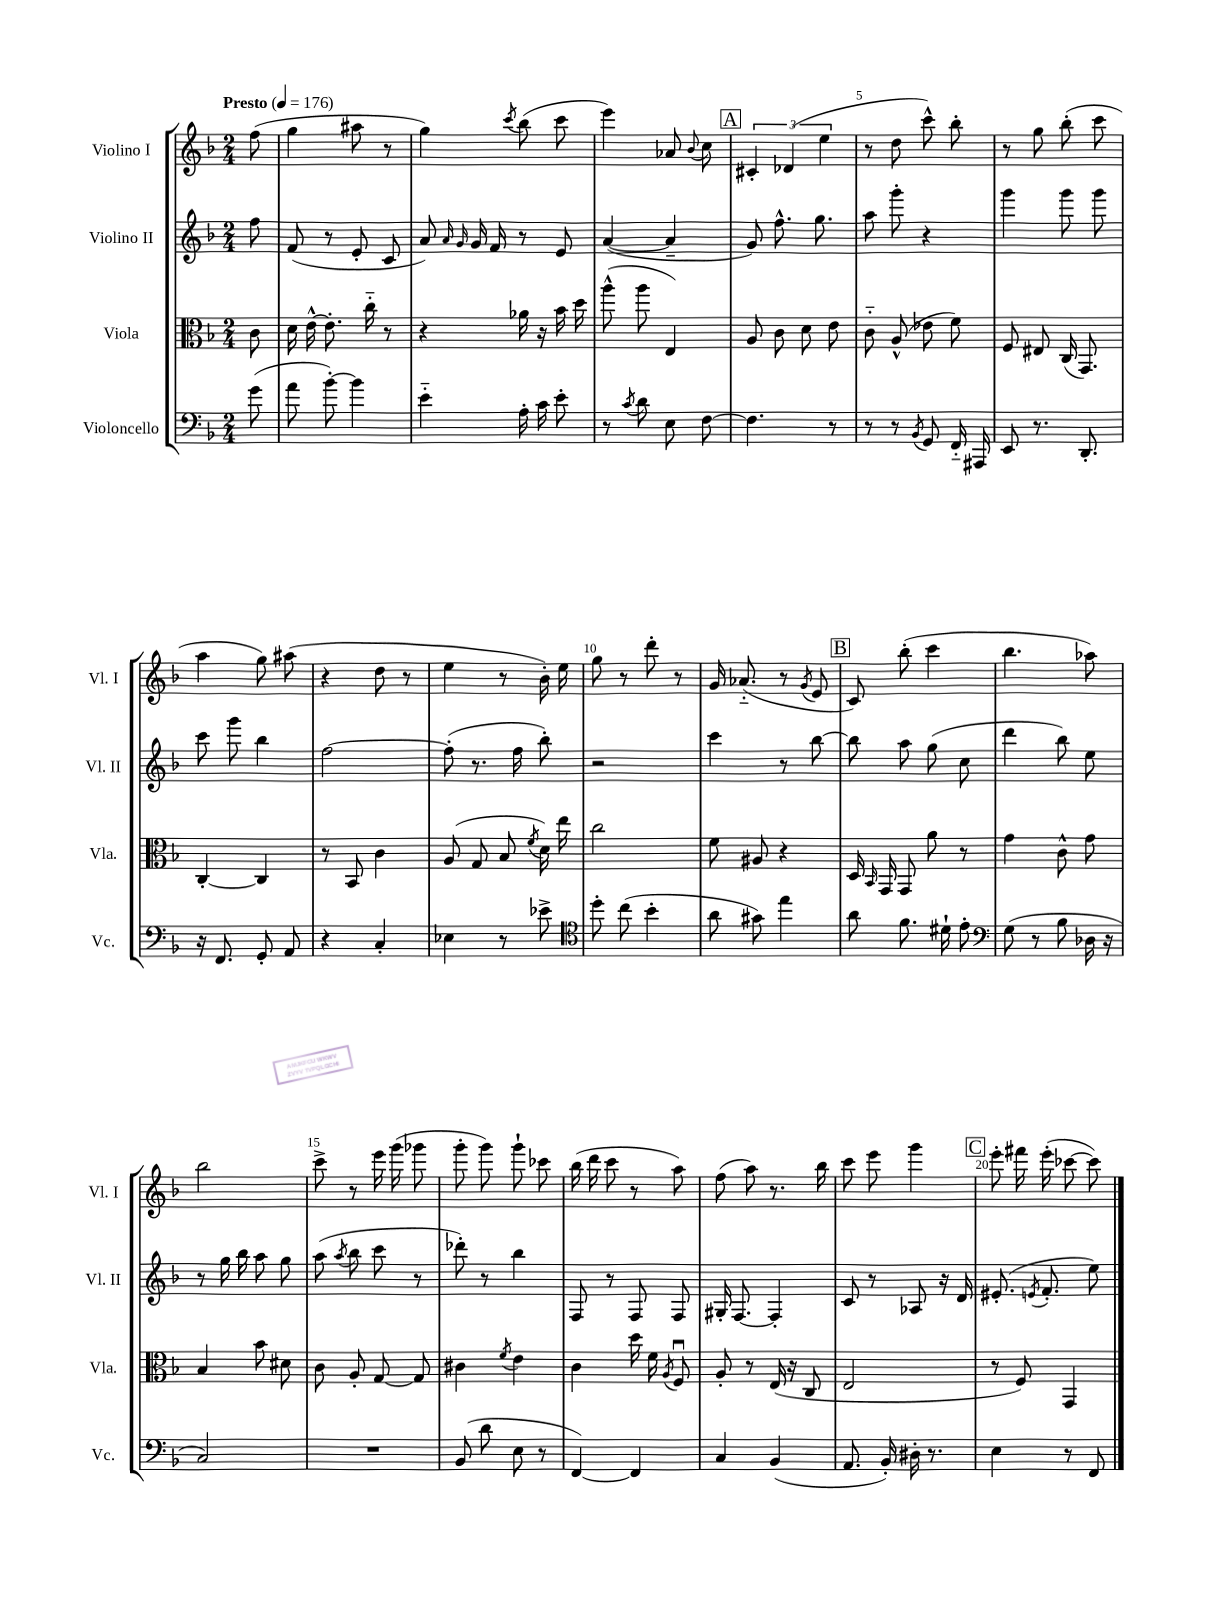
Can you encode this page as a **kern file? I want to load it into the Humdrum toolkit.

**kern	**kern	**kern	**kern
*part4	*part3	*part2	*part1
*staff4	*staff3	*staff2	*staff1
*I"Violoncello	*I"Viola	*I"Violino II	*I"Violino I
*I'Vc.	*I'Vla.	*I'Vl. II	*I'Vl. I
*clefF4	*clefC3	*clefG2	*clefG2
*k[b-]	*k[b-]	*k[b-]	*k[b-]
*M2/4	*M2/4	*M2/4	*M2/4
*MM176	*MM176	*MM176	*MM176
=	=	=	=
!	!	!	!LO:TX:a:B:t=Presto
(8g\	8c\	8ff\	(8ff\
=1	=1	=1	=1
8a\	16d\	(8f/	4gg\
.	[16e^^\	.	.
[8b-'\)	8.e'\]	8r	.
4b-\]	.	8e'/	8aa#X\
.	16cc\	.	.
.	8r	8c/	8r
=2	=2	=2	=2
4e\	4r	8a/)	4gg\)
.	.	16qqa/	.
.	.	16qqg/	.
.	.	16g/	.
.	.	16f/	.
.	.	.	8qccc/
16A'\	16a-X\	8r	(8bb-\
16c\	16r	.	.
8e'\	16b-\	8e/	8ccc\
.	16dd\	.	.
=3	=3	=3	=3
8r	(8aa^^\	([4a/	4eee\)
8qc/	.	.	.
8d\	8aa\	.	.
8E\	4E/)	4a~/]	8a-X/
.	.	.	8qqb-/
[8F\	.	.	8cc\
!!LO:REH:place=s1:t=A
=4	=4	=4	=4
4.F\]	8A/	8g/)	6c#X'/
.	8c\	8.ff^^\	.
.	.	.	(6d-X/
.	8d\	.	.
.	.	8.gg\	.
.	.	.	6ee\
8r	8e\	.	.
=5	=5	=5	=5
8r	8c\	8aa\	8r
8r	(8A^^/	8ggg'\	8dd\
8qBB-/	.	.	.
8GG/	8e-X\	4r	8ccc^^\)
16FF/	8f\)	.	8bb-'\
16AAA#X/	.	.	.
=6	=6	=6	=6
8EE/	8F/	4ggg\	8r
8.r	8E#X/	.	8gg\
.	(16C/	8ggg\	(8bb-'\
8.DD'/	8.GG/)	.	.
.	.	8ggg\	8ccc\
!!LO:LB:g=z
=7	=7	=7	=7
16r	[4C'/	8ccc\	4aa\
8.FF/	.	.	.
.	.	8ggg\	.
8GG'/	4C/]	4bb-\	8gg\)
8AA/	.	.	(8aa#X\
=8	=8	=8	=8
4r	8r	[2ff\	4r
.	8BB-/	.	.
4C'/	4c\	.	8dd\
.	.	.	8r
=9	=9	=9	=9
4E-X\	(8A/	(8ff'\]	4ee\
.	8G/	8.r	.
8r	8B-/	.	8r
.	.	16ff\	.
.	8qf/	.	.
8e-X^\	16d\)	8bb-'\)	16b-'\)
.	16ee\	.	16ee\
=10	=10	=10	=10
*clefC4	*	*	*
8dd'\	2cc\	2r	8gg\
(8cc\	.	.	8r
4b-'\	.	.	8ddd'\
.	.	.	8r
=11	=11	=11	=11
8a\	8f\	4ccc\	16g/
.	.	.	(8.a-X/
8g#X\)	8A#X/	.	.
4ee\	4r	8r	8r
.	.	.	8qg/
.	.	[8bb-\	8e/
!!LO:REH:place=s1:t=B
=12	=12	=12	=12
8a\	16D/	8bb-\]	8c/)
.	16qqBB-/	.	.
.	16GG/	.	.
8.f\	8GG/	8aa\	(8bb-'\
.	8a\	(8gg\	4ccc\
16d#X`\	.	.	.
8e'\	8r	8cc\	.
=13	=13	=13	=13
*clefF4	*	*	*
(8G\	4g\	4ddd\	4.bb-\
8r	.	.	.
8B-\	8c^^\	8bb-\)	.
16D-X\	8g\	8ee\	8aa-X\)
16r	.	.	.
!!LO:LB:g=z
=14	=14	=14	=14
2C/)	4B-/	8r	2bb-\
.	.	16gg\	.
.	.	16bb-\	.
.	8b-\	8aa\	.
.	8d#X\	8gg\	.
=15	=15	=15	=15
2r	8c\	(8aa\	8ccc^\
.	.	8qaa/	.
.	8A'/	8bb-\	8r
.	[8G/	8ccc\	16eee\
.	.	.	(16ggg\
.	8G/]	8r	8ggg-X\
=16	=16	=16	=16
(8BB-/	4c#X\	8ddd-X'\)	8ggg'\
8d\	.	8r	8ggg\)
.	8qf/	.	.
8E\	4e\	4bb-\	8ggg`\
8r	.	.	8ccc-X\
=17	=17	=17	=17
[4FF/)	4c\	8F/	(16bb-\
.	.	.	16ddd\
.	.	8r	8ccc\
4FF/]	16dd\	8F/	8r
.	16f\	.	.
.	8qA/	.	.
.	8Fu/	8F/	8aa\)
=18	=18	=18	=18
4C/	8A'/	16G#X'/	(8ff\
.	.	[8.F/	.
.	8r	.	8aa\)
(4BB-/	(16E/	4F'/]	8.r
.	16r	.	.
.	8C/	.	.
.	.	.	16bb-\
=19	=19	=19	=19
8.AA/	2E/	8c/	8ccc\
.	.	8r	8eee\
16BB-'/)	.	.	.
16D#X'\	.	8A-X/	4ggg\
8.r	.	.	.
.	.	16r	.
.	.	16d/	.
!!LO:REH:place=s1:t=C
=20	=20	=20	=20
4E\	8r	(8.e#X'/	8eee'\
.	8F/)	.	16fff#X\
.	.	8qen/	.
.	.	8.f'/	(16eee'\
8r	4GG/	.	[8ccc-X\
8FF/	.	8ee\)	8ccc-\])
==	==	==	==
*-	*-	*-	*-
